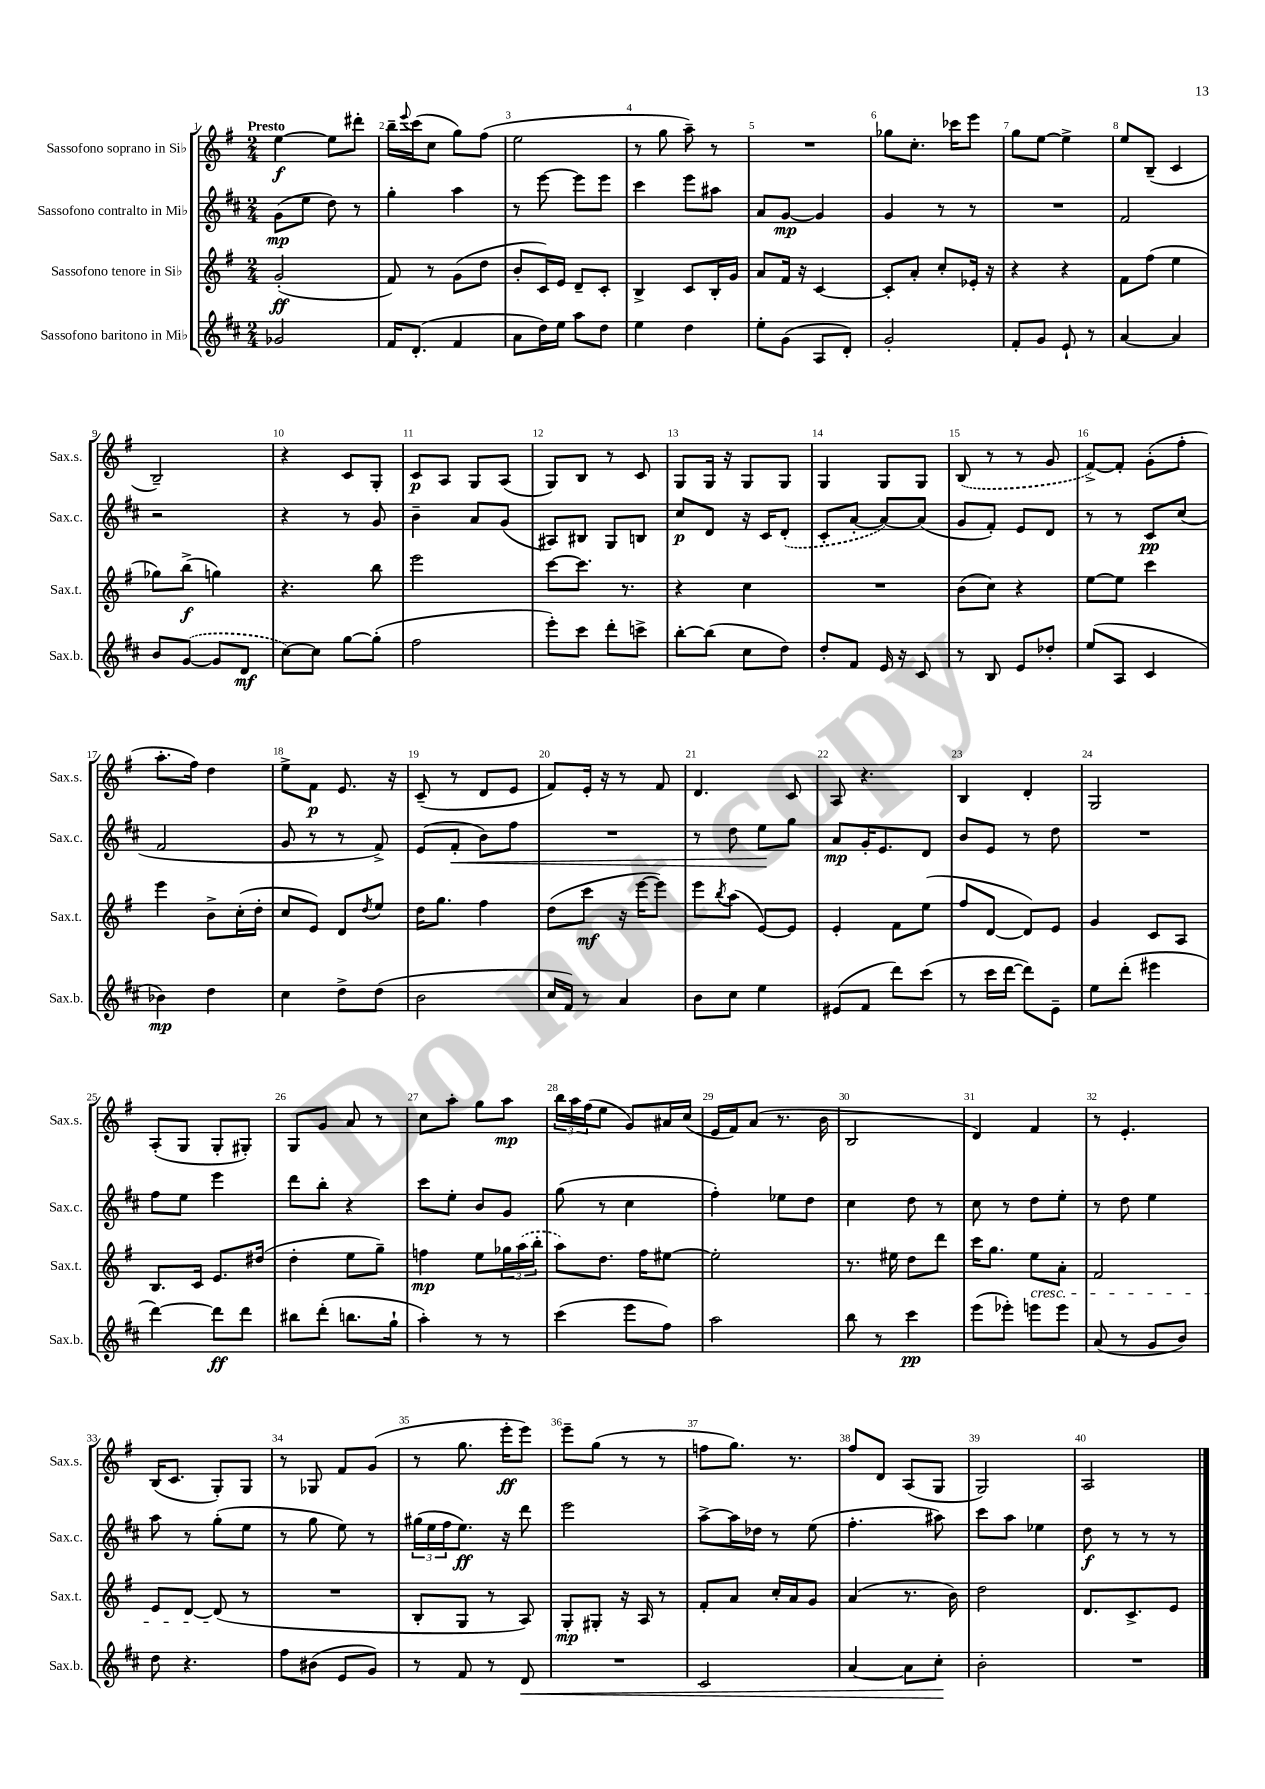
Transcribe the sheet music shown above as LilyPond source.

<<
\new StaffGroup <<
\new Staff = "s0" \with { instrumentName = "Sassofono soprano in Sib" shortInstrumentName = "Sax.s." } {
    \clef treble \key g \major \numericTimeSignature \time 2/4 \tempo "Presto"
    e''4~\f e''8 dis'''8-. |
    b''16-- \appoggiatura { e'''8 } c'''16( c''8 g''8) fis''8( |
    e''2 |
    r8 g''8 a''8--) r8 |
    R2 |
    ges''8 c''8.-. ces'''16 e'''8 |
    g''8 e''8~ e''4-> |
    e''8 b8--( c'4 |
    b2--) |
    r4 c'8 g8-. |
    c'8\p a8 g8 a8( |
    g8) b8 r8 c'8 |
    g8 g16 r16 g8 g8 |
    g4 g8 g8 |
    \once \slurDashed b8( r8 r8 g'8 |
    fis'8~->) fis'8-. g'8-.( fis''8-. |
    a''8.-. fis''16) d''4 |
    e''8-> fis'8\p e'8. r16 |
    c'8--( r8 d'8 e'8 |
    fis'8) e'16-. r16 r8 fis'8 |
    d'4. c'8 |
    a8 r4. |
    b4 d'4-. |
    g2 |
    a8-.( g8 g8-. gis8-.) |
    g8 g'8 a'8 r8 |
    c''8 a''8-. g''8 a''8\mp |
    \tuplet 3/2 { b''16 a''16 fis''16( } e''8 g'8) ais'16 c''16( |
    e'16 fis'16) a'8( r8. b'16 |
    b2 |
    d'4) fis'4 |
    r8 e'4.-. |
    b16( c'8. g8-.) g8 |
    r8 ges8 fis'8 g'8( |
    r8 g''8. e'''16-.\ff e'''8) |
    e'''8-- g''8( r8 r8 |
    f''8 g''8.) r8. |
    fis''8 d'8 a8( g8 |
    g2) |
    a2 \bar "|." |
}
\new Staff = "s1" \with { instrumentName = "Sassofono contralto in Mib" shortInstrumentName = "Sax.c." } {
    \clef treble \key d \major \numericTimeSignature \time 2/4
    g'8\mp( e''8 d''8) r8 |
    g''4-. a''4 |
    r8 e'''8~ e'''8 e'''8 |
    cis'''4 e'''8 ais''8 |
    a'8 g'8~\mp g'4 |
    g'4 r8 r8 |
    R2 |
    fis'2 |
    r2 |
    r4 r8 g'8 |
    b'4-- a'8 g'8( |
    ais8) bis8 g8 b8 |
    cis''8\p d'8 r16 cis'16 \once \slurDashed d'8-.( |
    cis'8-. a'8~-. a'8~) a'8( |
    g'8 fis'8-.) e'8 d'8 |
    r8 r8 cis'8\pp cis''8( |
    fis'2 |
    g'8 r8 r8 fis'8->) |
    e'8( fis'8-.\< b'8) fis''8 |
    R2 |
    r8 d''8 e''8\! g''8 |
    a'8\mp g'16-. e'8. d'8 |
    b'8 e'8 r8 d''8 |
    R2 |
    fis''8 e''8 e'''4 |
    d'''8 b''8-. r4 |
    cis'''8 e''8-. b'8 g'8 |
    g''8( r8 cis''4 |
    fis''4-.) ees''8 d''8 |
    cis''4 d''8 r8 |
    cis''8 r8 d''8 e''8-. |
    r8 d''8 e''4 |
    a''8 r8 g''8-.( e''8 |
    r8 g''8 e''8) r8 |
    \tuplet 3/2 { gis''16( e''16 fis''16 } e''8.\ff) r16 d'''8 |
    e'''2 |
    a''8~-> a''16 des''16 r8 e''8( |
    fis''4.-. ais''8) |
    cis'''8 a''8 ees''4 |
    d''8\f r8 r8 r8 \bar "|." |
}
\new Staff = "s2" \with { instrumentName = "Sassofono tenore in Sib" shortInstrumentName = "Sax.t." } {
    \clef treble \key g \major \numericTimeSignature \time 2/4
    g'2-.\ff( |
    fis'8) r8 g'8( d''8 |
    b'8-. c'16) e'16 d'8-- c'8-. |
    b4-> c'8 b16-. g'16 |
    a'8 fis'16 r16 c'4~ |
    c'8-. a'8-. c''8-. ees'16-. r16 |
    r4 r4 |
    fis'8 fis''8( e''4 |
    ges''8) b''8->\f( g''4) |
    r4. b''8 |
    e'''2 |
    c'''8~ c'''8. r8. |
    r4 c''4 |
    R2 |
    b'8( c''8) r4 |
    e''8~ e''8 c'''4 |
    e'''4 b'8-> c''16-.( d''16-. |
    c''8 e'8) d'8 \acciaccatura { d''8 } e''8 |
    d''16 g''8. fis''4 |
    d''8( c'''8\mf r16 e'''16~ e'''8) |
    e'''8 \acciaccatura { b''8 } a''8( e'8~) e'8 |
    e'4-. fis'8 e''8( |
    fis''8 d'8~ d'8) e'8 |
    g'4 c'8 a8 |
    b8. c'16 e'8. dis''16( |
    d''4-. e''8 g''8--) |
    f''4\mp e''8 \tuplet 3/2 { ges''16 \once \slurDashed a''16( b''16-. } |
    a''8) d''8. fis''16 eis''8~ |
    eis''2-. |
    r8. eis''16 d''8 d'''8 |
    c'''16 g''8. e''8\cresc a'8-. |
    fis'2 |
    e'8 d'8~ d'8\!( r8 |
    R2 |
    b8-. g8 r8 a8) |
    g8-.\mp gis8-. r16 a16 r8 |
    fis'8-. a'8 c''16-. a'16 g'8 |
    a'4( r8. b'16) |
    d''2 |
    d'8. c'8.-> e'8 \bar "|." |
}
\new Staff = "s3" \with { instrumentName = "Sassofono baritono in Mib" shortInstrumentName = "Sax.b." } {
    \clef treble \key d \major \numericTimeSignature \time 2/4
    ges'2 |
    fis'16 d'8.-.( fis'4 |
    a'8 d''16) e''16 a''8 d''8 |
    e''4 d''4 |
    e''8-. g'8( a8 d'8-.) |
    g'2-. |
    fis'8-. g'8 e'8-! r8 |
    a'4~ a'4 |
    b'8 \once \slurDashed g'8~( g'8 d'8\mf |
    cis''8~) cis''8 g''8~ g''8-.( |
    fis''2 |
    e'''8-.) cis'''8 d'''8-. c'''8-> |
    b''8~-. b''8( cis''8 d''8) |
    d''8-. fis'8 e'16 r16 cis'8 |
    r8 b8 e'8 des''8-. |
    e''8( a8 cis'4 |
    bes'4\mp) d''4 |
    cis''4 d''8-> d''8( |
    b'2 |
    cis''16 fis'16) r8 a'4 |
    b'8 cis''8 e''4 |
    eis'8( fis'8 d'''8) cis'''8( |
    r8 cis'''16 d'''16~ d'''8) e'8-- |
    e''8 d'''8-.( eis'''4 |
    d'''4~) d'''8\ff d'''8 |
    bis''8 d'''8-.( b''8. g''16-! |
    a''4-.) r8 r8 |
    cis'''4( e'''8 fis''8) |
    a''2 |
    b''8 r8 cis'''4\pp |
    e'''8( ees'''8-.) e'''8 e'''8 |
    a'8( r8 g'8 b'8) |
    d''8 r4. |
    fis''8 bis'8( e'8 g'8) |
    r8 fis'8 r8 d'8\< |
    R2 |
    cis'2 |
    a'4~ a'8 cis''8-.\! |
    b'2-. |
    R2 \bar "|." |
}
>>
>>
\layout { \context { \Score \override BarNumber.break-visibility = ##(#f #t #t) barNumberVisibility = #all-bar-numbers-visible } }
